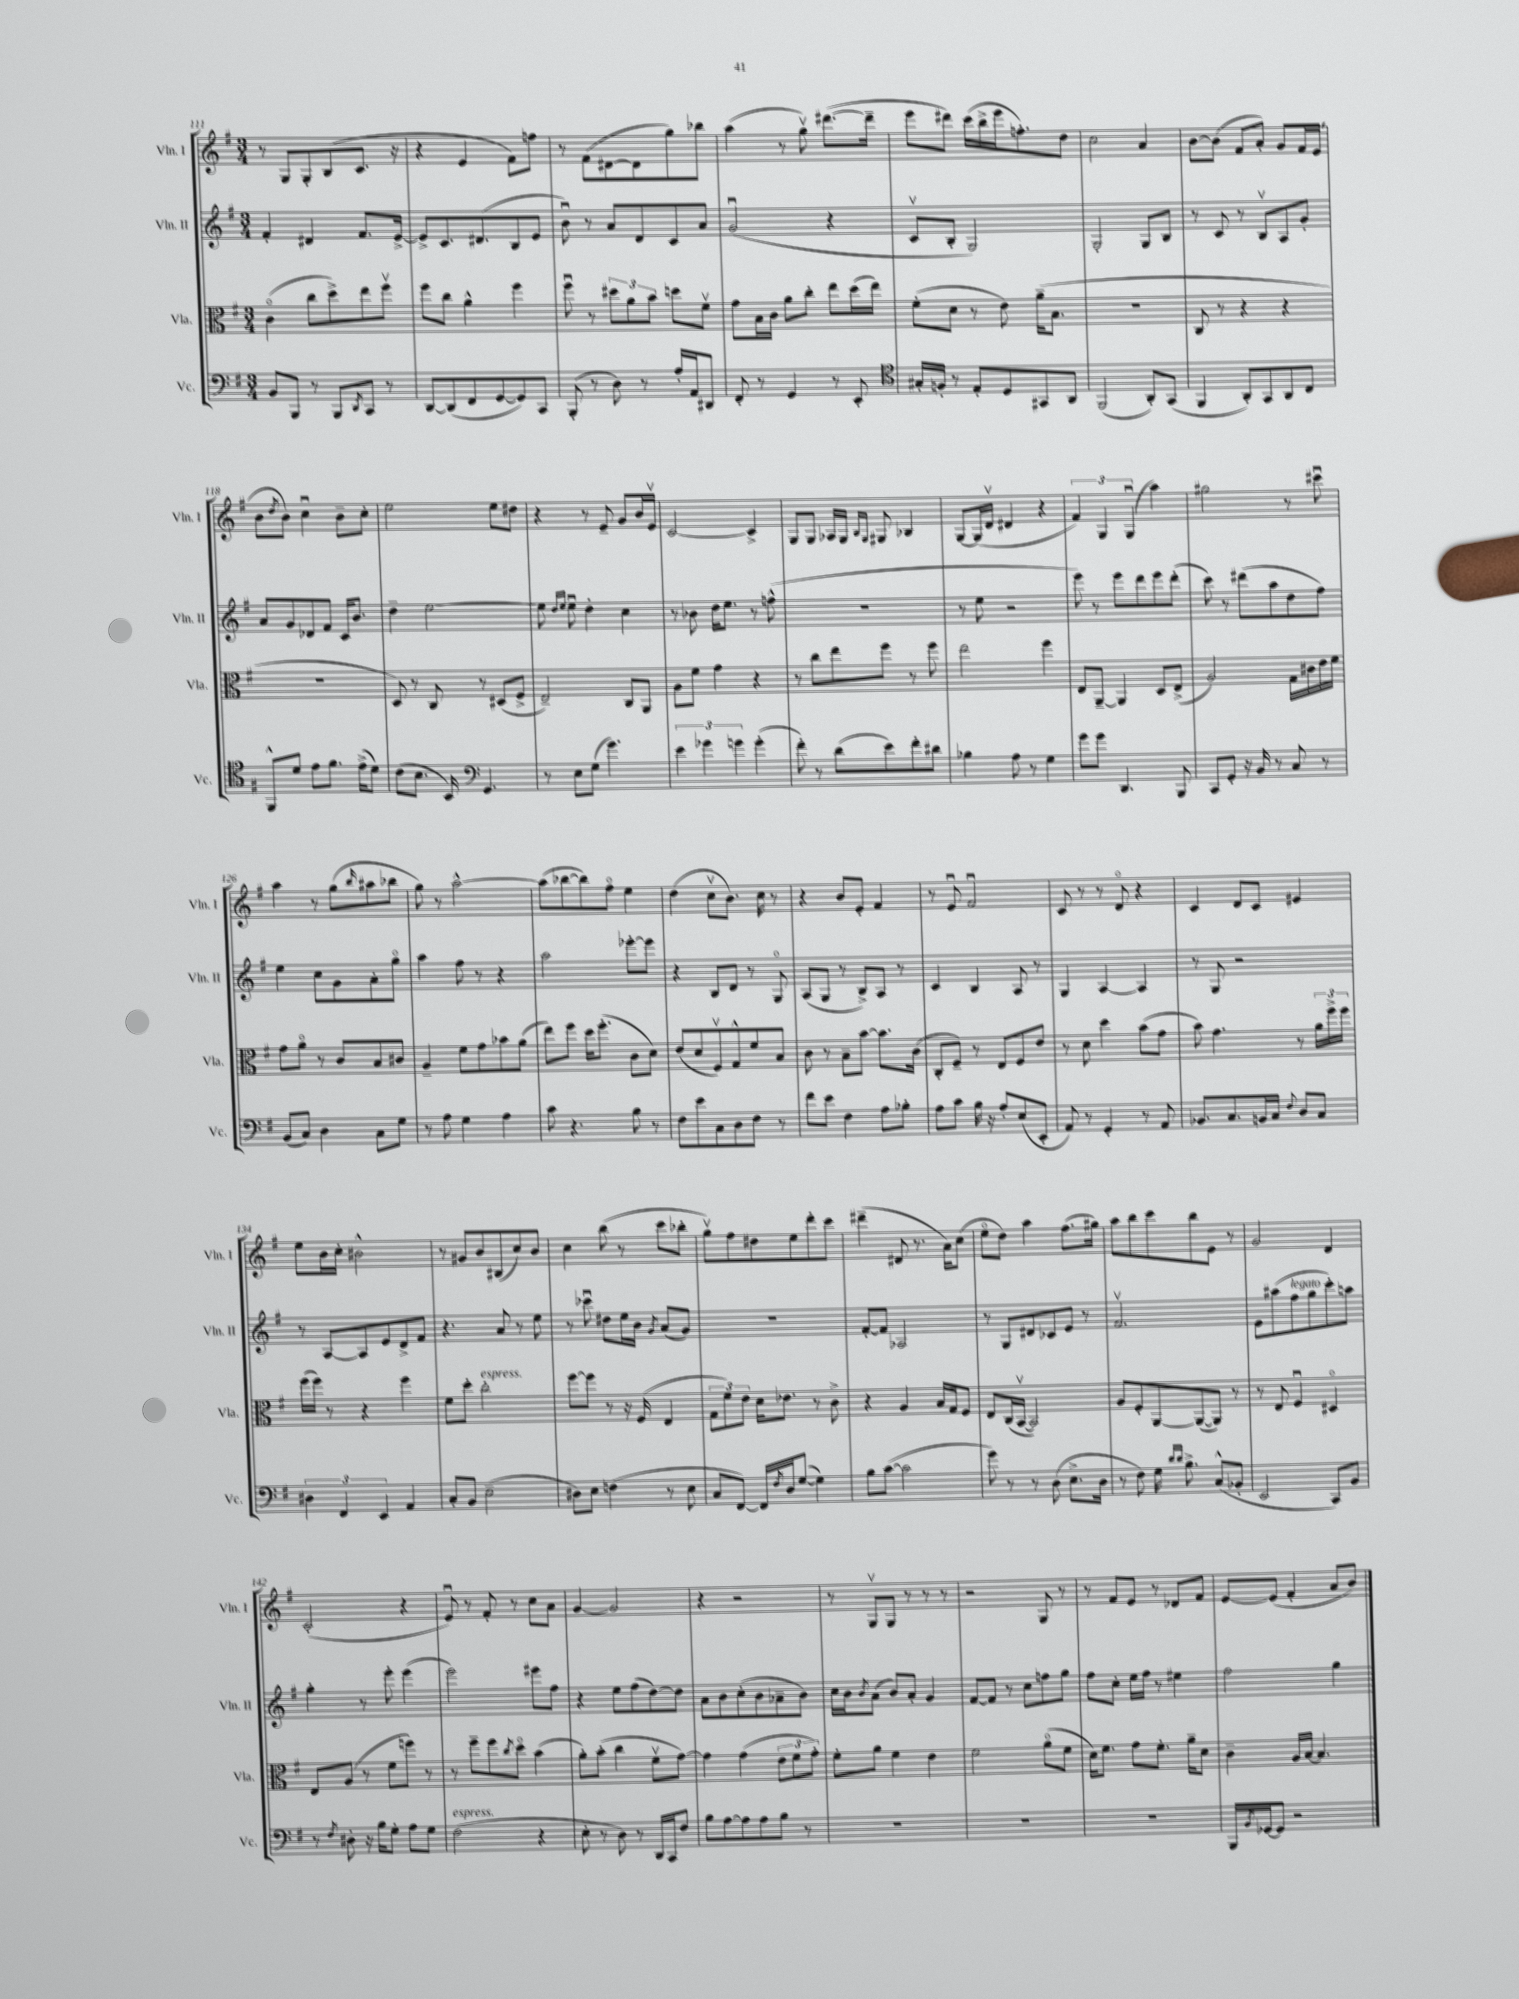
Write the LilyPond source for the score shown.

<<
\new StaffGroup <<
\new Staff = "s0" \with { instrumentName = "Vln. I" shortInstrumentName = "Vln. I" } {
    \clef treble \key g \major \numericTimeSignature \time 3/4
    r8 g8 g8-. b8( c'8. r16 |
    r4 e'4 fis'8) f''8 |
    r8 fis'8( dis'8~ dis'8 g''8) bes''8 |
    a''4( r8 g''8\upbow) dis'''8.~( dis'''16-- |
    e'''8 dis'''8) c'''16( b''16-> e'''16 f''8.-.) d''8 |
    c''2 a'4 |
    b'8~ b'8( fis'8 a'8-.) g'8 fis'16 e'16( |
    b'8 \acciaccatura { d''8 } b'8) c''4\downbow b'8-- c''8-. |
    e''2 e''8 dis''8 |
    r4 r8 e'8-- g'8 b'16 e'16\upbow |
    c'2~ c'4-> |
    g8 g8 aes16 g16 \grace { b16 g16 } gis8 bes4 |
    g8~ g16( d'16\upbow dis'4 r4 |
    \tuplet 3/2 { fis'4) g4 g4\downbow( } a''4) |
    gis''2 r8 cis'''8\downbow |
    a''4 r8 g''8( \grace { b''16 } ais''8 bes''8 |
    g''8) r8 a''2~-^ |
    a''8( bes''8~ bes''8) fis''8\flageolet e''4 |
    d''4( c''8\upbow b'8.) c''16 r8 |
    r4 b'8 e'8-. fis'4 |
    r8 e'8\downbow fis'2\downbow |
    c'8 r8 r8 d'8\flageolet r4 |
    c'4 d'8 c'8 eis'4 |
    e''8 b'16 c''16-. bis'2-^ |
    r8 gis'8 b'8 bis8( c''8) b'8 |
    c''4 b''8( r8 c'''8 bes''8-. |
    g''8\upbow) fis''8 dis''8 e''8 d'''8-. c'''8 |
    dis'''4--( dis'8 r8. a'16) c''8( |
    e''8\flageolet d''8) a''4 fis''8.( gis''16) |
    a''8 b''8 c'''8 b''8 e'8 r8 |
    g'2 d'4 |
    c'2-.( r4 |
    e'8\downbow) r8 fis'8-. r8 c''8 a'8 |
    g'4~ g'2 |
    r4 r2 |
    r8 g8\upbow g8 r8 r8 r8 |
    r2 g8 r8 |
    r8 fis'8 e'8 r8 des'8 fis'8 |
    e'8~ e'8( fis'4-. a'8 b'8) \bar "|." |
}
\new Staff = "s1" \with { instrumentName = "Vln. II" shortInstrumentName = "Vln. II" } {
    \clef treble \key g \major \numericTimeSignature \time 3/4
    fis'4-. dis'4 fis'8. e'16~-> |
    e'8-> c'8. dis'8.( b8 e'8 |
    b'8\downbow) r8 a'8 d'8 c'8 a'8 |
    g'2\downbow( r4 |
    c'8\upbow b8-. g2) |
    g2-. g8 b8 |
    r8 c'8 r8 b8\upbow a8 g'8-. |
    a'8 g'8 des'8 fis'8 c'16 b'8. |
    d''4-- e''2~ |
    e''8 \grace { d''16 e''16 } e''8\downbow d''4-. c''4 |
    r8 bes'8 d''16 e''8. r8 f''8-^( |
    R2. |
    r8 e''8 r2 |
    e'''8) r8 e'''8 d'''8 e'''8 d'''8-.( |
    c'''8) r8 dis'''8( a''8 d''8 fis''8) |
    e''4 c''8 g'8 a'8-. g''8\flageolet |
    a''4 fis''8 r8 r4 |
    a''2 ees'''8~-. ees'''8 |
    r4 b8 d'8 r8 g8\flageolet |
    a8( g8 r8 b8->) a8 r8 |
    c'4 b4 a8 r8 |
    g4 a4~ a4 |
    r8 g8 r2 |
    r8 a8~ a8 e'8 d'8-> fis'8 |
    r4. a'8 r8 e''8 |
    r8 ces'''8\downbow dis''8 e''16 b'16 \acciaccatura { g'8 } a'8( g'8) |
    R2. |
    fis'8~-. fis'8 aes2 |
    r8 g8 dis'8 ces'8 e'8 r8 |
    fis'2.\upbow |
    e'8 ais''8( fis''8^\markup { \italic "legato" } g''8 c'''8-.) a''8 |
    g''4-. r8 e'''8-. e'''4( |
    e'''2) eis'''8 fis''8 |
    r4 e''8 fis''8( d''8~) d''8 |
    a'8 b'8 c''8-.( b'8 aes'8-- b'8) |
    c''16 b'16 \acciaccatura { b'8 } a'8( b'8) a'8-. g'4 |
    fis'8~ fis'8 r8 c''8 f''8 g''8 |
    fis''8 c''8-. e''16 fis''16 r8 eis''4 |
    fis''2 g''4 \bar "|." |
}
\new Staff = "s2" \with { instrumentName = "Vla." shortInstrumentName = "Vla." } {
    \clef alto \key g \major \numericTimeSignature \time 3/4
    c'4\flageolet( c''8 d''8->) e''8 fis''8\upbow |
    fis''8 c''8 a'4-^ fis''4 |
    fis''8\downbow r8 \tuplet 3/2 { dis''8 a'8 b'8 } d''8 fis'8\upbow |
    g'8 b16 c'16 a'8 c''8-. e''8 d''16( e''16) |
    fis'8-.( d'8 r8 e'8) a'16--( b8. |
    R2. |
    c8 r8 r4 r4 |
    R2. |
    d8) r8 c8 r8 dis8( fis8-> |
    e2--) c8 a,8 |
    a8 fis'8 g'4 r4 |
    r8 c''8 e''8 fis''8 r8 fis''8 |
    e''2 fis''4 |
    e8 a,8~-- a,4 d8 e8->( |
    a2) g16 cis'16 e'16 fis'16 |
    g'8 a'8\flageolet r8 c'8 b8 cis'8 |
    a4-- fis'8 g'8 bes'8 a'8( |
    e''8) fis''8 d''16 fis''8.-.( c'8 d'8) |
    e'8( d'8 fis8\upbow) g8-^ fis'8 b8 |
    c'8 r8 b8-- b'8~ b'8. c'16( |
    c8-. fis8--) r8 e8 fis8 e'8 |
    r8 d'8 d''4 b'8( g'8 |
    b'8) g'4. r8 \tuplet 3/2 { a'16 fis''16-> fis''16 } |
    fis''16( fis''16) r8 r4 fis''4 |
    fis'8 d''8-. c''2-.^\markup { \italic "espress." } |
    fis''8~ fis''8 r8 r16 fis16( e4 |
    \tuplet 3/2 { g8 fis'8) e'8 } d'16 ees'8. r8 c'8-> |
    r4 a4 b16 g16 fis8 |
    e8 c16( b,16~\upbow b,2) |
    a8 fis8-. a,8~ a,8~( a,8) r8 |
    r8 e8 fis4\downbow dis4\flageolet |
    e8 a8( r8 fis'8 f''8) r8 |
    r8 fis''8-- fis''8 \acciaccatura { c''8 } d''8\flageolet b'4( |
    a'8-.) b'8-.( c''4 fis'8\upbow g'8~) |
    g'4 g'4( \tuplet 3/2 { e'8 fis'8 g'8-.) } |
    fis'8-. a'8 fis'4 e'4 |
    fis'2 a'8\flageolet( fis'8 |
    d'16) fis'8. g'8 fis'8.-. a'16-- d'8 |
    c'4-- a16 b16~ b4. \bar "|." |
}
\new Staff = "s3" \with { instrumentName = "Vc." shortInstrumentName = "Vc." } {
    \clef bass \key g \major \numericTimeSignature \time 3/4
    b,8 b,,8 r8 b,,8 \acciaccatura { d,8 } c,8 r8 |
    d,8~ d,8( fis,8 g,8~ g,8) c,8 |
    b,,8-.( r8 d8) r8 a16-. a,16 dis,8 |
    fis,8-. r8 g,4 r8 e,8-. |
    \clef tenor gis16-. f16-. r8 e8-. d8 gis,8 a,8 |
    fis,2( a,8-.) g,8( |
    fis,4 a,8-.) g,8 a,8 c8 |
    fis,8-^ d'8 e'8 fis'8. e'16->( d'8) |
    c'8( b8. b,16) \clef bass g,4. |
    r8 e8 g8( g'4.) |
    \tuplet 3/2 { e'4 ges'4 g'4 } g'4-.( |
    fis'8-.) r8 d'8( e'8) fis'8-. dis'8 |
    bes4 a8 r8 g4 |
    g'8 g'8 d,4. b,,8 |
    c,8 g,8-. r16 b,16 r8 c8 r8 |
    b,8( c8) d4 c8 g8 |
    r8 a8 g4 a4 |
    c'8 r4. b8 r8 |
    fis8 e'8 c8 d8 fis8 r8 |
    fis'8 e'8 fis4 a8 bes8-. |
    a8 c'8 b16 r16 a8-. e8( e,8-. |
    a,8) r8 g,4-. r8 a,8 |
    bes,8. c8. b,16 c16 \appoggiatura { fis8 } d8 c8 |
    \tuplet 3/2 { dis4 fis,4 e,4 } a,4 |
    c8-. b,8 e2--( |
    dis8) e8 f4( r8 e8 |
    c8 fis,8~) fis,16 \acciaccatura { fis8 } d16 g8~( g4) |
    b8 c'8~( c'2 |
    g'8) r8 r8 d8( e8.-> d16 |
    r8 fis8) g16 \grace { d'16 d'16 } b8.-> c8-^( bes,8-. |
    e,2 c,8) b,8 |
    r8 \acciaccatura { fis8 } dis8-. r16 b16 g8-. a8 g8 |
    fis2^\markup { \italic "espress." }( r4 |
    e8-. r8 d8) r8 d,16 c,16 fis8 |
    b8 a8~ a8 a8 b8 r8 |
    R2. |
    R2. |
    R2. |
    b,,16 \acciaccatura { b,8 } ges,16~ ges,8 r2 \bar "|." |
}
>>
>>
\layout { \context { \Score currentBarNumber = #111 } }
